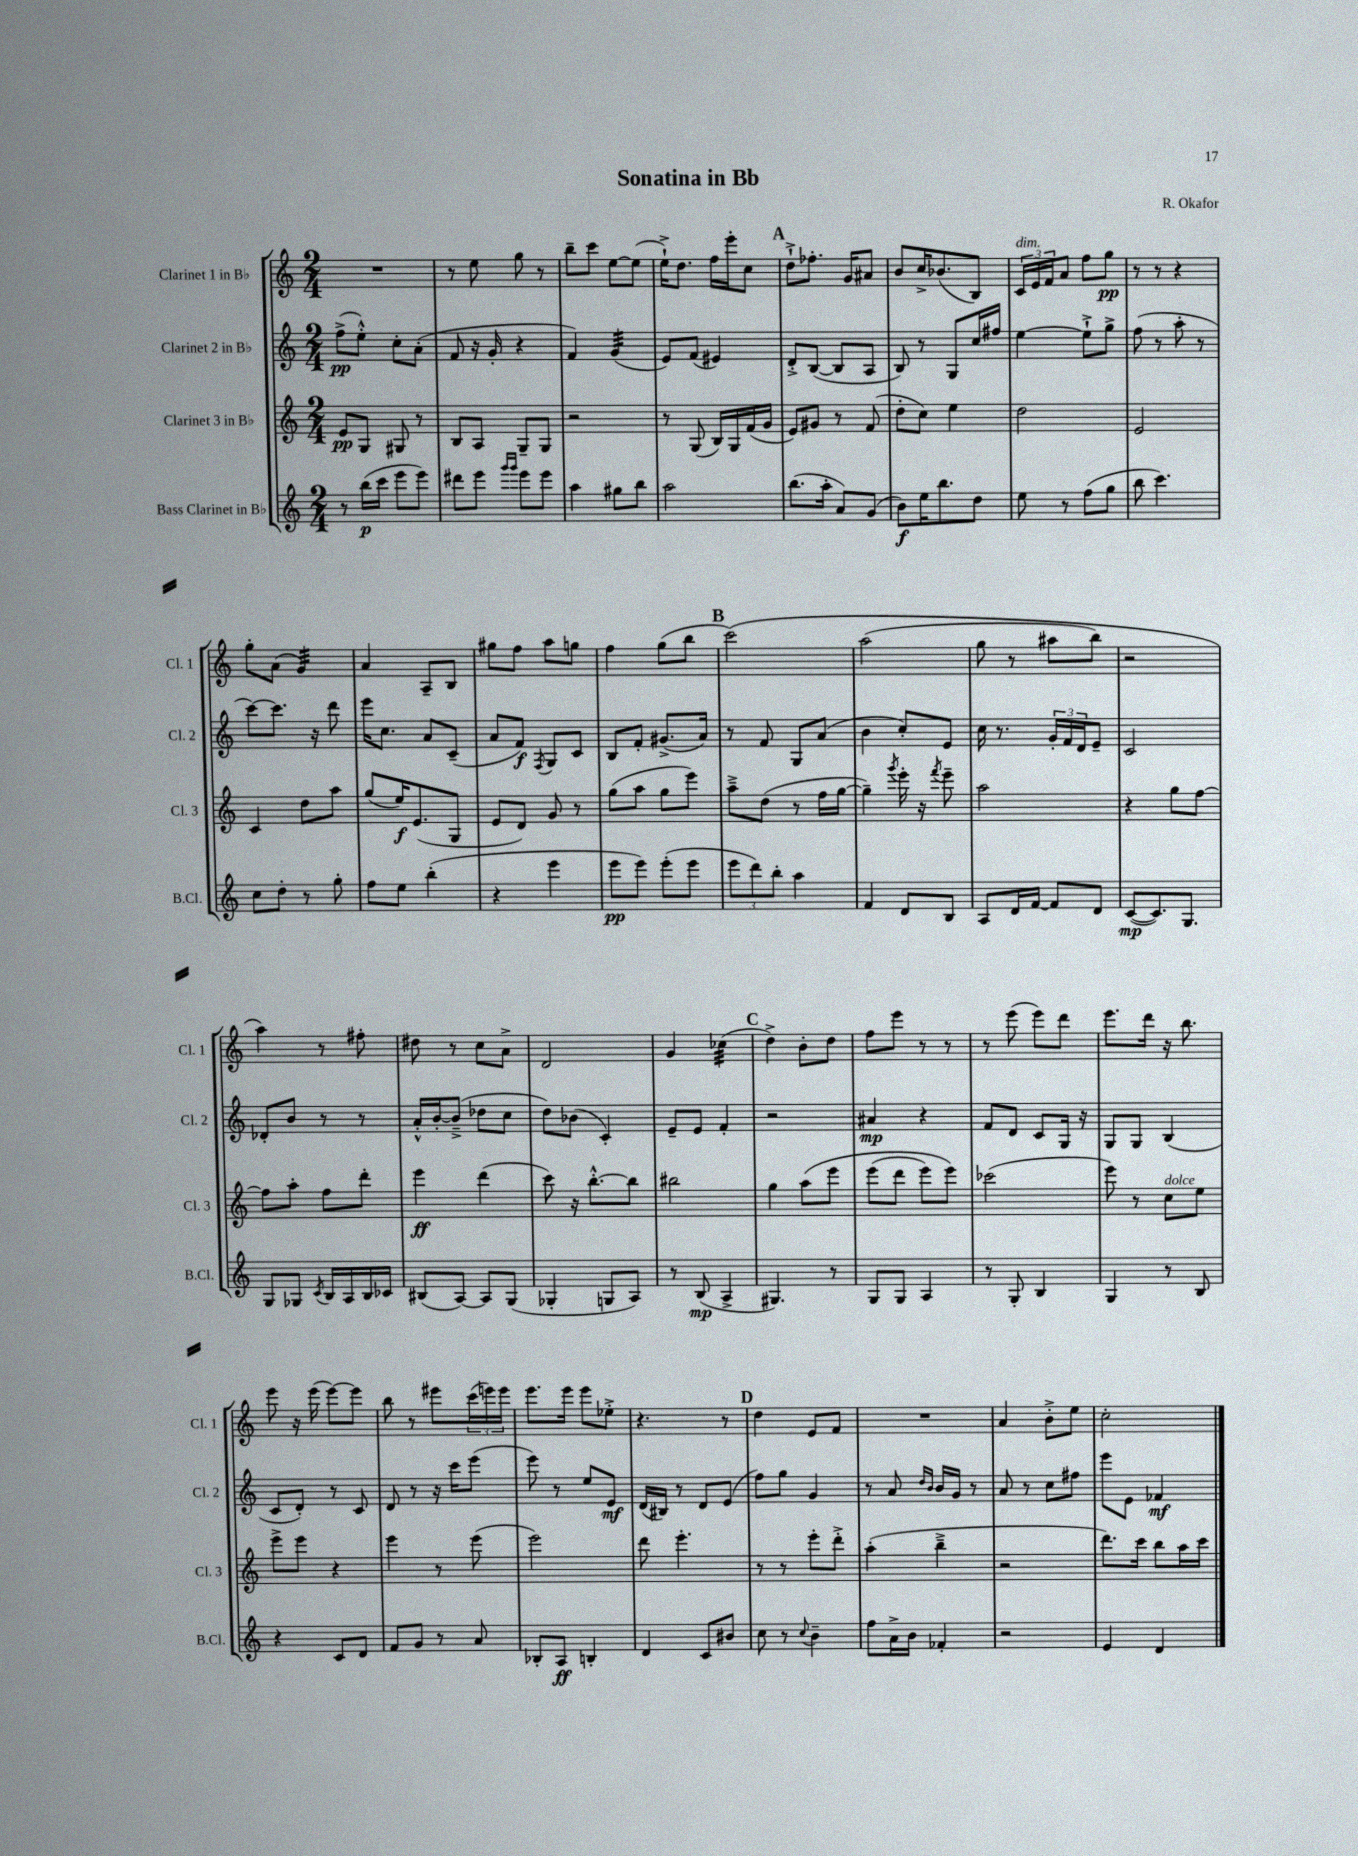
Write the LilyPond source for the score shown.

\header { title = "Sonatina in Bb" composer = "R. Okafor" }
<<
\new StaffGroup <<
\new Staff = "s0" \with { instrumentName = "Clarinet 1 in Bb" shortInstrumentName = "Cl. 1" } {
    \clef treble \key c \major \numericTimeSignature \time 2/4
    R2 |
    r8 e''8 g''8 r8 |
    b''8-- c'''8 e''8~ e''8( |
    e''16-!->) d''8. f''16 e'''16-. c''8 |
    \mark \markup { \bold "A" } d''8-!-> fes''8.-. g'16 ais'8 |
    b'8 c''16-> bes'8.( b8) |
    \tuplet 3/2 { c'16^\markup { \italic "dim." } e'16 f'16 } a'8 f''8 g''8\pp |
    r8 r8 r4 |
    g''8-. a'8( g'4:32) |
    a'4 a8-- b8 |
    gis''8 f''8 a''8 g''8 |
    f''4 g''8( b''8 |
    \mark \markup { \bold "B" } c'''2)\( |
    a''2( |
    g''8 r8 ais''8 b''8) |
    r2 |
    a''4\) r8 fis''8-. |
    dis''8 r8 c''8 a'8-> |
    d'2 |
    g'4 ces''4:32( |
    \mark \markup { \bold "C" } d''4->) b'8-. d''8 |
    f''8 e'''8 r8 r8 |
    r8 e'''8( e'''8) d'''8 |
    e'''8. d'''16 r16 b''8. |
    e'''8 r16 e'''16( e'''8~) e'''8 |
    b''8 r8 eis'''8 \tuplet 3/2 { c'''16( e'''16) e'''16 } |
    e'''8. e'''16 e'''8 ees''8-.-> |
    r4. r8 |
    \mark \markup { \bold "D" } d''4 e'8 f'8 |
    R2 |
    a'4 b'8-.-> e''8 |
    c''2-. \bar "|." |
}
\new Staff = "s1" \with { instrumentName = "Clarinet 2 in Bb" shortInstrumentName = "Cl. 2" } {
    \clef treble \key c \major \numericTimeSignature \time 2/4
    f''8->\pp( e''8-.-^) c''8-. a'8-.( |
    f'8 r16 g'16-. r4 |
    f'4) g'4:32( |
    e'8) f'8( eis'4) |
    \mark \markup { \bold "A" } d'8-.-> b8~( b8 a8 |
    b8) r8 g8 c''16 fis''16 |
    e''4~ e''8-!-> g''8-> |
    f''8( r8 a''8-. r8 |
    c'''8~) c'''8. r16 d'''8 |
    e'''16 c''8. a'8 c'8--( |
    a'8 f'8\f) \acciaccatura { f8 } g8 c'8 |
    b8 f'8-. gis'8.->( a'16) |
    \mark \markup { \bold "B" } r8 f'8 g8 a'8( |
    b'4 c''8-.) e'8 |
    c''16 r8. \tuplet 3/2 { g'16-. f'16 d'16 } e'8-- |
    c'2 |
    des'8-. b'8 r8 r8 |
    a'16-.-^ b'16~-. b'8--->( des''8 c''8 |
    d''8) bes'8( c'4-.) |
    e'8-- e'8 f'4-. |
    \mark \markup { \bold "C" } r2 |
    ais'4\mp r4 |
    f'8 d'8 c'8 g16 r16 |
    g8 g8 b4( |
    c'8 d'8-.) r8 c'8 |
    d'8 r8 r16 c'''16 e'''8( |
    e'''8) r8 e''8 e'8\mf |
    d'16( bis16) r8 d'8 e'8( |
    \mark \markup { \bold "D" } f''8) g''8 g'4 |
    r8 a'8 \grace { d''16 b'16 } b'16 g'16 r8 |
    a'8 r8 c''8 fis''8 |
    e'''8 e'8 fes'4\mf \bar "|." |
}
\new Staff = "s2" \with { instrumentName = "Clarinet 3 in Bb" shortInstrumentName = "Cl. 3" } {
    \clef treble \key c \major \numericTimeSignature \time 2/4
    e'8\pp g8 gis8 r8 |
    b8 a8 g8-- g8 |
    r2 |
    r8 g8( b16) g16 f'16( g'16 |
    \mark \markup { \bold "A" } e'8) gis'8 r8 f'8( |
    d''8-. c''8) e''4 |
    d''2 |
    e'2 |
    c'4 d''8 a''8 |
    g''8( e''16\f) e'8.( g8 |
    e'8 d'8) g'8 r8 |
    g''8( a''8 g''8 e'''8) |
    \mark \markup { \bold "B" } a''8---> d''8( r8 f''16 g''16~ |
    g''4--) \acciaccatura { g'''8 } e'''16-. r16 \acciaccatura { f'''8 } e'''8-- |
    a''2 |
    r4 g''8 f''8~ |
    f''8 a''8-. f''8 d'''8-. |
    e'''4\ff d'''4( |
    c'''8) r16 b''8.~-.-^ b''8 |
    bis''2 |
    \mark \markup { \bold "C" } g''4 a''8\( e'''8 |
    e'''8( d'''8 e'''8) e'''8\) |
    ces'''2( |
    e'''8) r8 c''8^\markup { \italic "dolce" } e''8 |
    e'''8-> e'''8 r4 |
    e'''4 r8 e'''8( |
    e'''2) |
    d'''8 e'''4.-. |
    \mark \markup { \bold "D" } r8 r8 e'''8-. d'''8-.-> |
    a''4-.( b''4---> |
    r2 |
    d'''8.) c'''16 b''8 a''16 c'''16 \bar "|." |
}
\new Staff = "s3" \with { instrumentName = "Bass Clarinet in Bb" shortInstrumentName = "B.Cl." } {
    \clef treble \key c \major \numericTimeSignature \time 2/4
    r8 b''16\p( c'''16 e'''8 e'''8) |
    dis'''8 e'''8 \grace { g'''16 g'''16 } e'''8 e'''8 |
    a''4 gis''8 b''8 |
    a''2 |
    \mark \markup { \bold "A" } b''8.( a''16-. a'8) g'8( |
    b'8\f) e''16 b''8. d''8 |
    e''8 r8 f''8( g''8 |
    b''8 c'''4.) |
    c''8 d''8-. r8 g''8-. |
    f''8 e''8 b''4-.( |
    r4 e'''4 |
    e'''8\pp e'''8) e'''8-.( e'''8 |
    \mark \markup { \bold "B" } \tuplet 3/2 { e'''8 d'''8) b''8-. } a''4 |
    f'4 d'8 b8 |
    a8 d'16 f'16~ f'8 d'8 |
    c'8~\mp( c'8.) g8. |
    g8 ges8 \acciaccatura { c'8 } b16 a16 b16 ces'16 |
    bis8( a8~) a8 g8( |
    ges4-. g8 a8) |
    r8 b8\mp( a4-> |
    \mark \markup { \bold "C" } gis4.) r8 |
    g8 g8 a4 |
    r8 g8-. b4 |
    g4 r8 b8 |
    r4 c'8 d'8 |
    f'8 g'8 r8 a'8 |
    bes8-. a8\ff b4-. |
    d'4 c'8 bis'8 |
    \mark \markup { \bold "D" } c''8 r8 \appoggiatura { c''8 } b'4-- |
    f''8 a'16-> b'16 fes'4-. |
    r2 |
    e'4 d'4 \bar "|." |
}
>>
>>
\layout { \context { \Score \remove "Bar_number_engraver" } }
